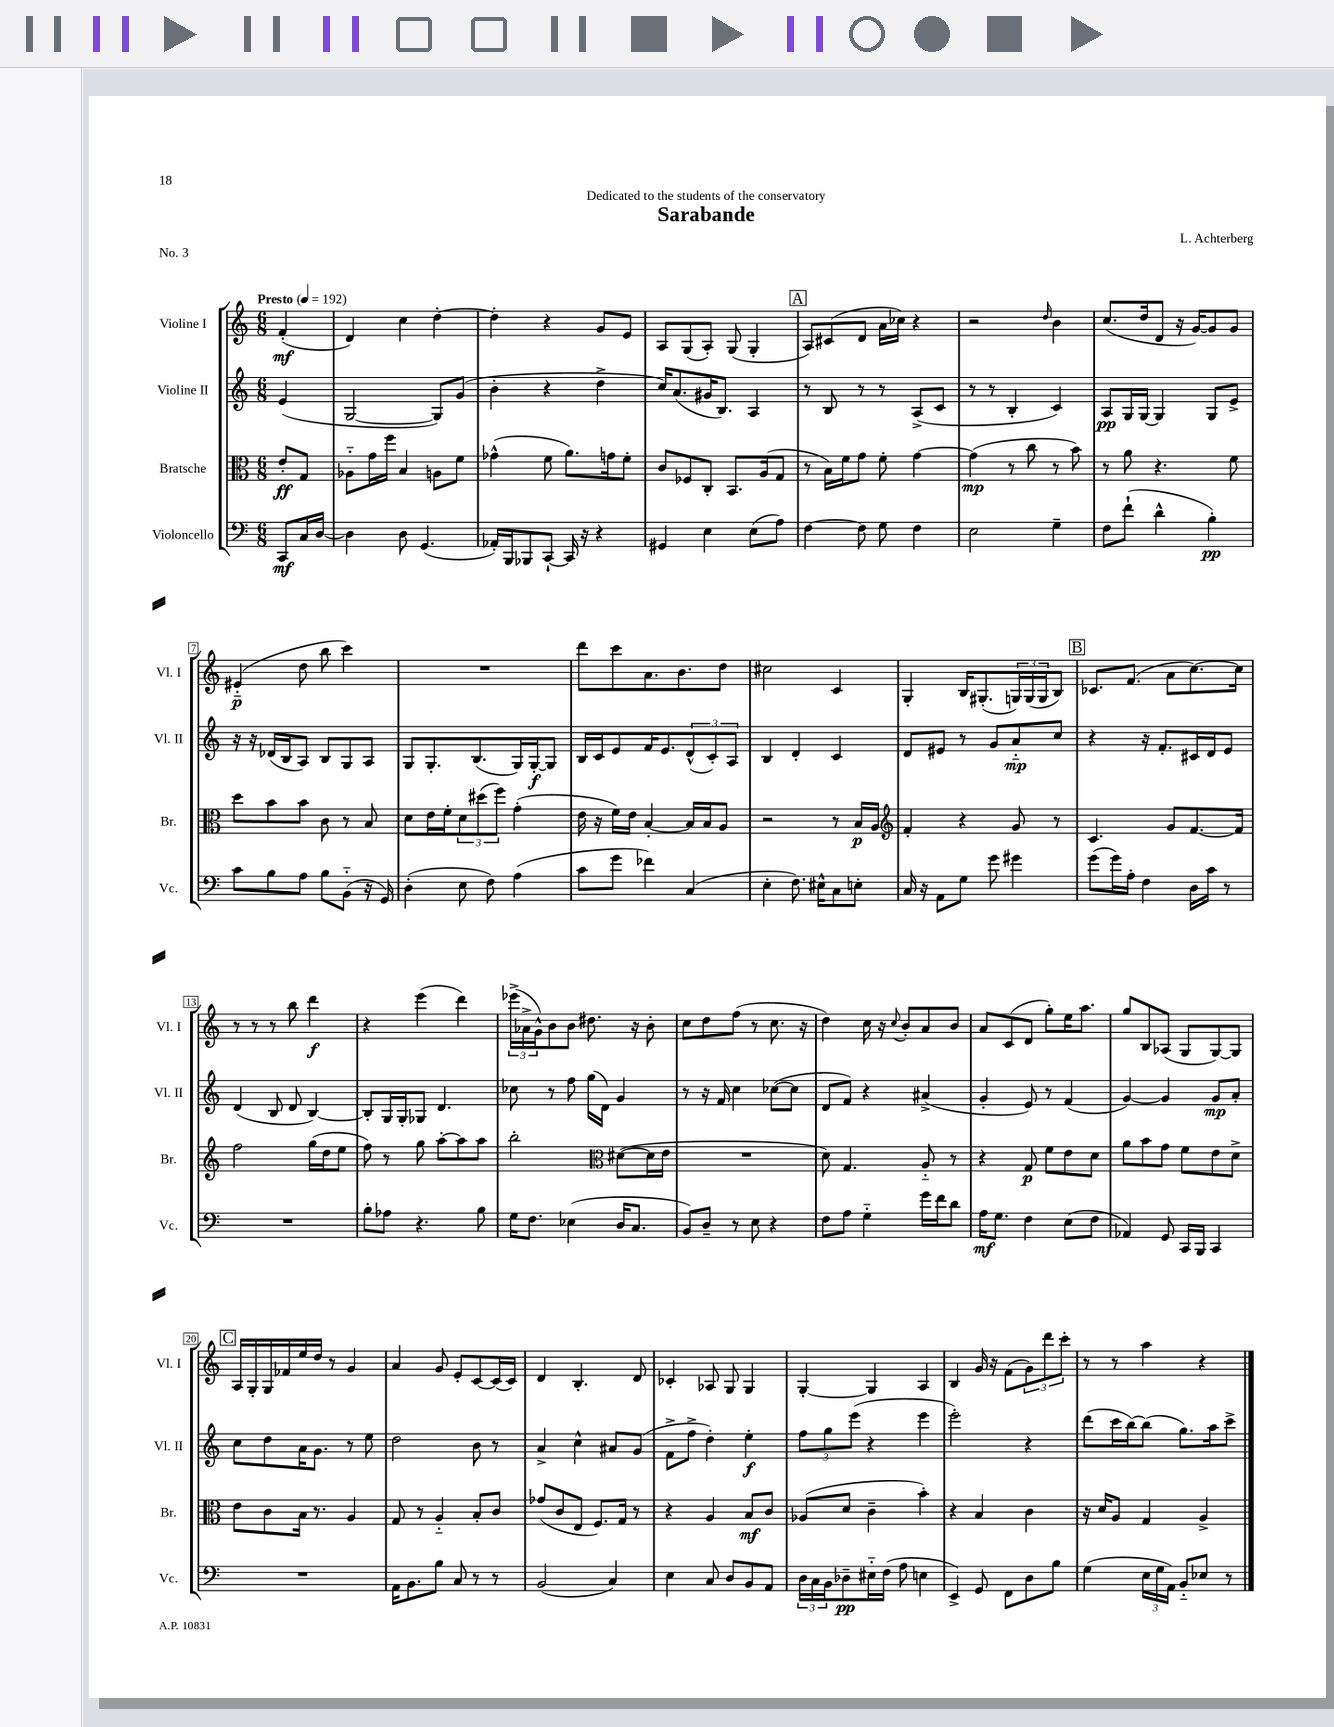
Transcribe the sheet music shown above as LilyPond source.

\header { title = "Sarabande" composer = "L. Achterberg" dedication = "Dedicated to the students of the conservatory" piece = "No. 3" }
<<
\new StaffGroup <<
\new Staff = "s0" \with { instrumentName = "Violine I" shortInstrumentName = "Vl. I" } {
    \clef treble \key c \major \numericTimeSignature \time 6/8 \partial 4 \tempo "Presto" 4 = 192
    f'4-.\mf( |
    d'4) c''4 d''4~-. |
    d''4-. r4 g'8 e'8 |
    a8 g8( a8-.) g8( g4-. |
    \mark \markup { \box "A" } a8) cis'8( d'8 a'16 ces''16) r4 |
    r2 \grace { d''16 } b'4 |
    c''8.( d''16 d'8 r16 g'16~) g'8 g'8 |
    eis'4-_\p( d''8 b''8 c'''4) |
    R2. |
    d'''8 c'''8 a'8. b'8. d''8 |
    cis''2 c'4 |
    g4-. b16 gis8.-.( \tuplet 3/2 { g16) g16( g16 } b8) |
    \mark \markup { \box "B" } ces'8. f'8.( a'8 c''8.~) c''16 |
    r8 r8 r8 b''8 d'''4\f |
    r4 e'''4( d'''4) |
    \tuplet 3/2 { ees'''16->( aes'16-> g'16-^) } b'8 b'8 dis''8. r16 b'8-. |
    c''8 d''8 f''8( r8 c''8. r16 |
    d''4) c''16 r16 \appoggiatura { c''8 } b'8-. a'8 b'8 |
    a'8 c'8( d'8 g''8-.) e''16 a''8. |
    g''8 b8 aes8( g8 g8~) g8 |
    \mark \markup { \box "C" } a16 g16-. g16 fes'16 e''16 d''16 r8 g'4 |
    a'4 g'8 e'8-. c'8~ c'16( c'16) |
    d'4 b4.-. d'8 |
    ces'4-. aes8 g8 g4 |
    g4~-. g4 a4 |
    b4 g'16 r16 f'8( \tuplet 3/2 { g'8) d'''8 c'''8-. } |
    r8 r8 a''4 r4 \bar "|." |
}
\new Staff = "s1" \with { instrumentName = "Violine II" shortInstrumentName = "Vl. II" } {
    \clef treble \key c \major \numericTimeSignature \time 6/8 \partial 4
    e'4( |
    g2~ g8) g'8( |
    b'4-. r4 d''4-> |
    c''16) a'8.( gis'16 b8.) a4 |
    \mark \markup { \box "A" } r8 b8 r8 r8 a8->( c'8 |
    r8 r8 b4-. c'4) |
    a8\pp g16 g16~ g4 g8 e'8-> |
    r16 r16 des'16( b16 a8) b8 g8 a8 |
    g8 g8.-. b8.( g16) g16~-.\f g8 |
    b16 c'16 e'8 f'16 e'8. \tuplet 3/2 { d'8-^( c'8-.) a8 } |
    b4 d'4-. c'4 |
    d'8 eis'8 r8 g'8 a'8-_\mp c''8 |
    \mark \markup { \box "B" } r4 r16 f'8.-. cis'16 d'16 e'8 |
    d'4( b8 d'8 b4~) |
    b8-. g16 g16-. ges8 d'4. |
    ces''8 r8 f''8 g''16( d'16) g'4 |
    r8 r16 f'16 c''4 ces''8~( ces''8 |
    d'8 f'8) r4 ais'4->( |
    g'4-. e'8) r8 f'4( |
    g'4~) g'4 g'8\mp a'8-. |
    \mark \markup { \box "C" } c''8 d''8 a'16 g'8. r8 e''8 |
    d''2 b'8 r8 |
    a'4-> c''4-^ ais'8 g'8( |
    f'8-> f''8-> d''4-.) e''4-.\f |
    \tuplet 3/2 { f''8 g''8 e'''8( } r4 e'''4 |
    e'''2-.) r4 |
    d'''8( c'''16 b''16~) b''8( g''8.) a''16 c'''8-> \bar "|." |
}
\new Staff = "s2" \with { instrumentName = "Bratsche" shortInstrumentName = "Br." } {
    \clef alto \key c \major \numericTimeSignature \time 6/8 \partial 4
    e'8-.\ff g8 |
    aes8-_ g'16 f''16 b4 a8 f'8 |
    ges'4-^( f'8 a'8.) g'16 f'8-. |
    c'8 fes8 c8-. b,8. a16( g8 |
    \mark \markup { \box "A" } r8 b16) f'16 g'8 f'8-. g'4~ |
    g'4\mp( r8 c''8 r8 b'8) |
    r8 a'8 r4. f'8 |
    d''8 b'8 b'8 c'8 r8 b8 |
    d'8 e'16 f'16-. \tuplet 3/2 { d'8 dis''8( f''8) } g'4-.( |
    e'16 r16 f'16) e'16 b4~-. b16 b16 a8 |
    r2 r8 b16\p a16 |
    \clef treble f'4-. r4 g'8 r8 |
    \mark \markup { \box "B" } c'4. g'8 f'8.~ f'16 |
    f''2 g''16( d''16 e''8 |
    f''8) r8 g''8 a''8~-. a''8 a''8 |
    b''2-. \clef alto dis'8~( dis'16 e'16 |
    R2. |
    d'8) g4. a8-_ r8 |
    r4 g8\p f'8 e'8 d'8 |
    a'8 b'8 g'8 f'8 e'8 d'8-> |
    \mark \markup { \box "C" } e'8 c'8 b16 r8. a4 |
    g8 r8 a4-_ b8-. c'8 |
    ges'8( c'8 e8 f8.) g16 r8 |
    r4 a4 b8\mf c'8 |
    aes8( d'8 c'4-- b'4-.) |
    r4 b4 c'4 |
    r16 d'16 a8 g4 a4-> \bar "|." |
}
\new Staff = "s3" \with { instrumentName = "Violoncello" shortInstrumentName = "Vc." } {
    \clef bass \key c \major \numericTimeSignature \time 6/8 \partial 4
    c,8\mf c16 d16~ |
    d4 d8 g,4.( |
    aes,16-.) b,,16 bes,,8 c,8~-! c,16 r16 r4 |
    gis,4 e4 e8( a8) |
    \mark \markup { \box "A" } f4~ f8 g8 f4 |
    e2 g4-- |
    f8 f'8-!( d'4-^ b4-.\pp) |
    c'8 b8 a8 b8 b,8-_( r16 g,16) |
    d4-.( e8 f8) a4( |
    c'8 g'8 fes'4) c4( |
    e4-. f8.) eis16-^ c8 e8-. |
    c16 r16 a,8 g8 g'8 gis'4 |
    \mark \markup { \box "B" } g'8( g'16) a16-. f4 d16 c'16 r8 |
    R2. |
    b8-. aes8 r4. b8 |
    g16 f8. ees4( d16 c8. |
    b,8) d8-- r8 e8 r4 |
    f8 a8 g4-_ g'16 f'16 d'8 |
    a16\mf g8. f4 e8( f8 |
    aes,4) g,8 c,16 b,,16 c,4 |
    \mark \markup { \box "C" } R2. |
    a,16 b,8. b8 c8 r8 r8 |
    b,2( c4) |
    e4 c8 d8 b,8 a,8 |
    \tuplet 3/2 { d16 c16 b,16 } des8--\pp eis16-_ f16( a8 e4 |
    e,4->) g,8 f,8 d8 b8 |
    g4( \tuplet 3/2 { e16 g16 a,16) } b,8-_ ees8 r8 \bar "|." |
}
>>
>>
\layout { \context { \Score \override BarNumber.stencil = #(make-stencil-boxer 0.1 0.3 ly:text-interface::print) } }
